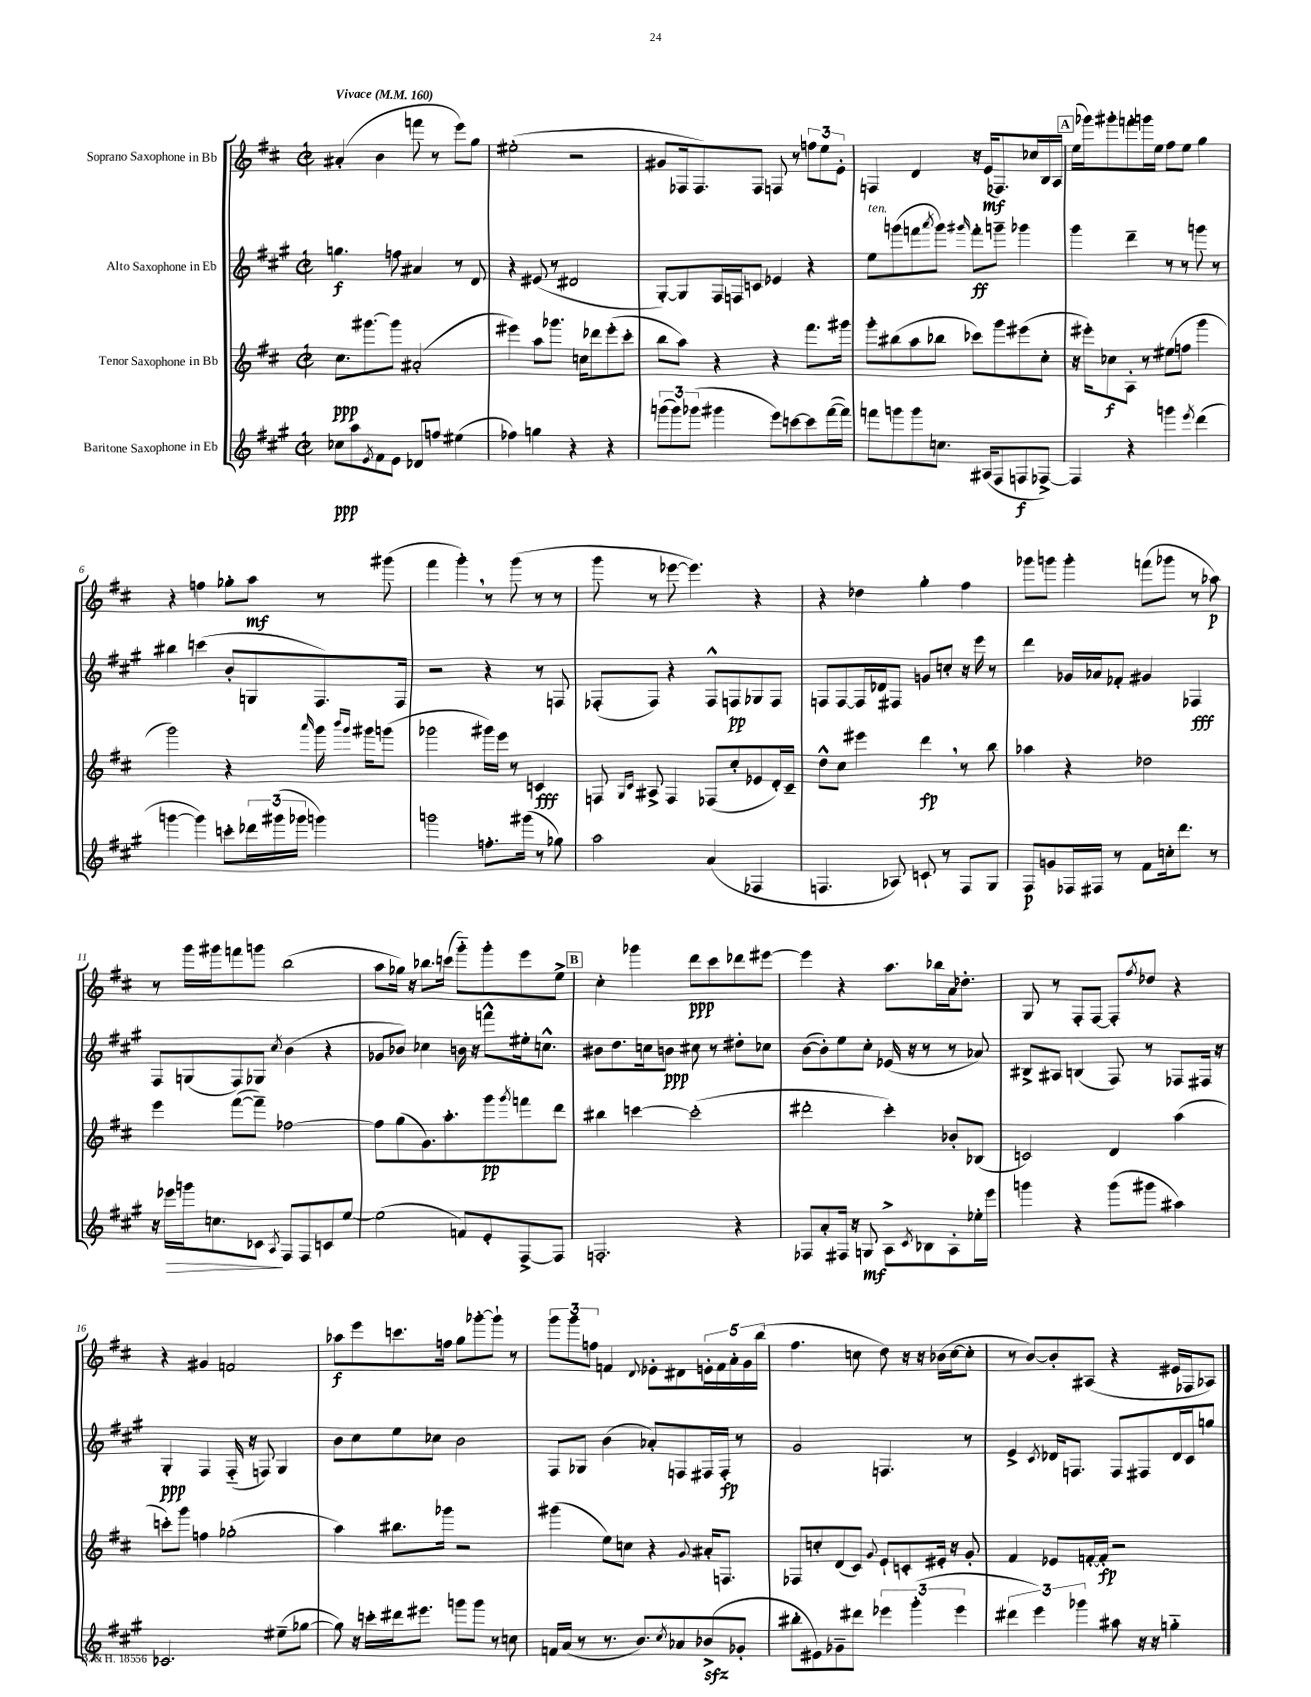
<<
\new StaffGroup <<
\new Staff = "s0" \with { instrumentName = "Soprano Saxophone in Bb" } {
    \clef treble \key d \major \defaultTimeSignature \time 2/2 \tempo "Vivace" 4 = 160
    ais'4-.( b'4 f'''8 r8 e'''8) g''8 |
    eis''2-.( r2 |
    gis'8 fes16 fes8.) fes8 f8 r8 \tuplet 3/2 { f''8 e''8 e'8-. } |
    f4 d'4 r16 e'16\mf( fes8.) ces''16 b16 a16 |
    \mark \markup { \box "A" } e''16( ges'''16) gis'''8-. f'''8-. g'''16 e''16 fis''8 e''8 g''4 |
    r4 f''4 ges''8-. a''8\mf r8 gis'''8( |
    fis'''4 g'''4-.) \breathe r8 g'''8( r8 r8 |
    g'''8 r8 ees'''8~ ees'''4.) r4 |
    r4 des''4 g''4-. fis''4 |
    ges'''8 g'''8 g'''4-. f'''8( ges'''8 r8 aes''8\p) |
    r8 g'''16 gis'''16 f'''8 g'''8 b''2( |
    a''8 ges''16) r16 bes''8. c'''16( g'''8-_) g'''8-. e'''8 e''8-> |
    \mark \markup { \box "B" } cis''4-. ges'''4 d'''8\ppp cis'''8 des'''8 eis'''8~ |
    eis'''4 r4 a''8. bes''16 a'16 des''8.-. |
    g8 r8 fis8-. fis8~ fis8-. \acciaccatura { fis''8 } des''8 r4 |
    r4 gis'4 f'2 |
    aes''8\f e'''8 c'''8. f''16 g''8 ges'''8~-. ges'''8-! r8 |
    \tuplet 3/2 { g'''8 g'''8 f''8 } f'4 \appoggiatura { d'8 } ees'8-. dis'8 \tuplet 5/4 { e'16-. f'16 a'16-. g'16 b''16( } |
    fis''4. c''8 d''8) r16 r16 bes'16( c''16~ c''8-. |
    r8 b'8~) b'8-. ais8( r4 eis'16 fes16 aes8) \bar "|." |
}
\new Staff = "s1" \with { instrumentName = "Alto Saxophone in Eb" } {
    \clef treble \key a \major \defaultTimeSignature \time 2/2
    g''4.\f f''8 ais'4 r8 d'8 |
    r4 eis'8( r8 dis'2 |
    gis8~-.) gis8 fis16 f16 c'8 ees'4 r4 |
    e''8^\markup { \italic "ten." } g'''8( f'''8 \acciaccatura { a'''8 } g'''8) \grace { gis'''16 } f'''8-.\ff g'''8-- ges'''4 |
    \mark \markup { \box "A" } gis'''4 d'''4-- r8 r8 g'''8 r8 |
    bis''4 c'''4( b'8-. g8 fis8.) fis16 |
    r2 r4 r8 f8 |
    fes8-.( fes8) r4 fes8-^ f8\pp ges8 f8 |
    f8 f8~ f16 des'16 fis8 g'8 c''8-. r16 e'''16 r8 |
    d'''4 ges'16 aes'16 fes'8-. gis'4 fes4\fff |
    fis8 g8( fis8) ges8 \acciaccatura { cis''8 } b'4( r4 |
    ges'8 bes'8) ces''4 b'16 r16 f'''8-^ eis''16-. c''8.-^ |
    \mark \markup { \box "B" } bis'8 d''8. c''16 b'8\ppp cis''8 r8 dis''8-. ces''8 |
    b'8~( b'8-.) e''8 cis''8-. ees'16( r16 r8 r8 aes'8) |
    bis8-> ais8 b4( fis8) r8 fes8 fis16 r16 |
    gis4-.\ppp fis4 fis16-_( r16 f8) gis4 |
    b'8 cis''8 e''8 ces''8 b'2 |
    fis8 ges8 b'4( aes'8-.) f8 fis16 fis16-.\fp r8 |
    gis'2 f4. r8 |
    e'4-> \acciaccatura { cis'8 } des'16 f8. f8 fis8 des'16 cis'16 g''8 \bar "|." |
}
\new Staff = "s2" \with { instrumentName = "Tenor Saxophone in Bb" } {
    \clef treble \key d \major \defaultTimeSignature \time 2/2
    cis''8.\ppp gis'''8.~ gis'''8 ais'2-.( |
    eis'''4) a''8 ges'''8. c''16 des'''8 eis'''8-.( cis'''8-. |
    b''8 a''8) r4 r4 fis'''8. gis'''16 |
    g'''8-. bis''8( a''8 bes''8 ces'''8) g'''8 eis'''8( cis''8-. |
    \mark \markup { \box "A" } r16 eis'''16-.) ces''8\f a8-. r8 eis''8( f''8 g'''4 |
    g'''2) r4 \grace { a'''16 } g'''16 \grace { b'''16 g'''16 } gis'''16 g'''8( |
    ges'''2 gis'''16) e'''16 r8 c'4\fff |
    f8 \grace { g16 cis'16 } ais8-> f4 fes8( cis''8-. ees'8 d'16-.) cis'16-- |
    d''8-^ cis''8 eis'''4 d'''4\fp \breathe r8 b''8 |
    aes''4 r4 des''2 |
    e'''4 fis'''8~( fis'''8--) fes''2~ |
    fes''8 g''8( g'8.) a''8.-. g'''8\pp \acciaccatura { g'''8 } f'''8 d'''8 |
    \mark \markup { \box "B" } bis''4 c'''4~ c'''2-.( |
    dis'''2-. cis'''4-.) bes'8-. bes8( |
    c'2) d'4 a''4( |
    c'''8-.) g'''8 f''4 ges''2-.( |
    a''4) bis''8. ges'''16 r2 |
    gis'''4( e''8) c''8 r4 \appoggiatura { g'8 } ais'16-. f8. |
    fes8 c''8-. d'8( cis'8) \appoggiatura { g'8 } e'8-! c'8-. eis'16-. r16 g'8-. |
    fis'4 ees'8 f'16~-. f'16-.\fp r2 \bar "|." |
}
\new Staff = "s3" \with { instrumentName = "Baritone Saxophone in Eb" } {
    \clef treble \key a \major \defaultTimeSignature \time 2/2
    ces''8\ppp a''8 \acciaccatura { e'8 } fis'8 e'8 des'8 f''8 eis''4( |
    fes''4) g''4 r4 r4 |
    \tuplet 3/2 { g'''8( g'''8) ges'''8( } gis'''4 e'''8) c'''8~ c'''8 fis'''16~( fis'''16) |
    f'''8 g'''8 g'''8 c''8. ais16( fis8 f8\f fes8~->) |
    \mark \markup { \box "A" } fes4 r4 g'''4 \acciaccatura { e'''8 } d'''4( |
    g'''4~ g'''4) c'''8-. \tuplet 3/2 { des'''16 gis'''16( ges'''16 } g'''4) |
    g'''2 f''8.-. gis'''16( r8 ges''8) |
    a''2 a'4( fes4 |
    f4. aes8) c'8-! r8 f8 gis8 |
    fis8\p g'8 fes16 fis16 r8 fis'8 c''16-. d'''8. r8 |
    r16 ees'''16\> g'''16 c''8. ces'8\! \acciaccatura { a8 } fis8 fis8 c'8 e''8~ |
    e''2( f'8) e'8-. fis8~-> fis8 |
    \mark \markup { \box "B" } f2.-. r4 |
    fes8 a'8-. fis16 r16 g8\mf a8-> \acciaccatura { cis'8 } bes8 a8-. ees''16-. e'''16 |
    g'''4 r4 g'''8( gis'''8 ais''4) |
    ces'2. eis''8--( ges''8~ |
    ges''8) r16 c'''16-. dis'''16 eis'''8. g'''8 g'''8 r8 c''8 |
    f'16 a'16( r8 r8. b'8.) \acciaccatura { cis''8 } aes'8 bes'8->\sfz( ges'8-. |
    bis''8-. eis'8) ges'8-- dis'''8 \tuplet 3/2 { ees'''4 gis'''4-.( ees'''4 } |
    \tuplet 3/2 { dis'''4 e'''4) ges'''4 } ais''8 r16 r16 g''4-_ \bar "|." |
}
>>
>>
